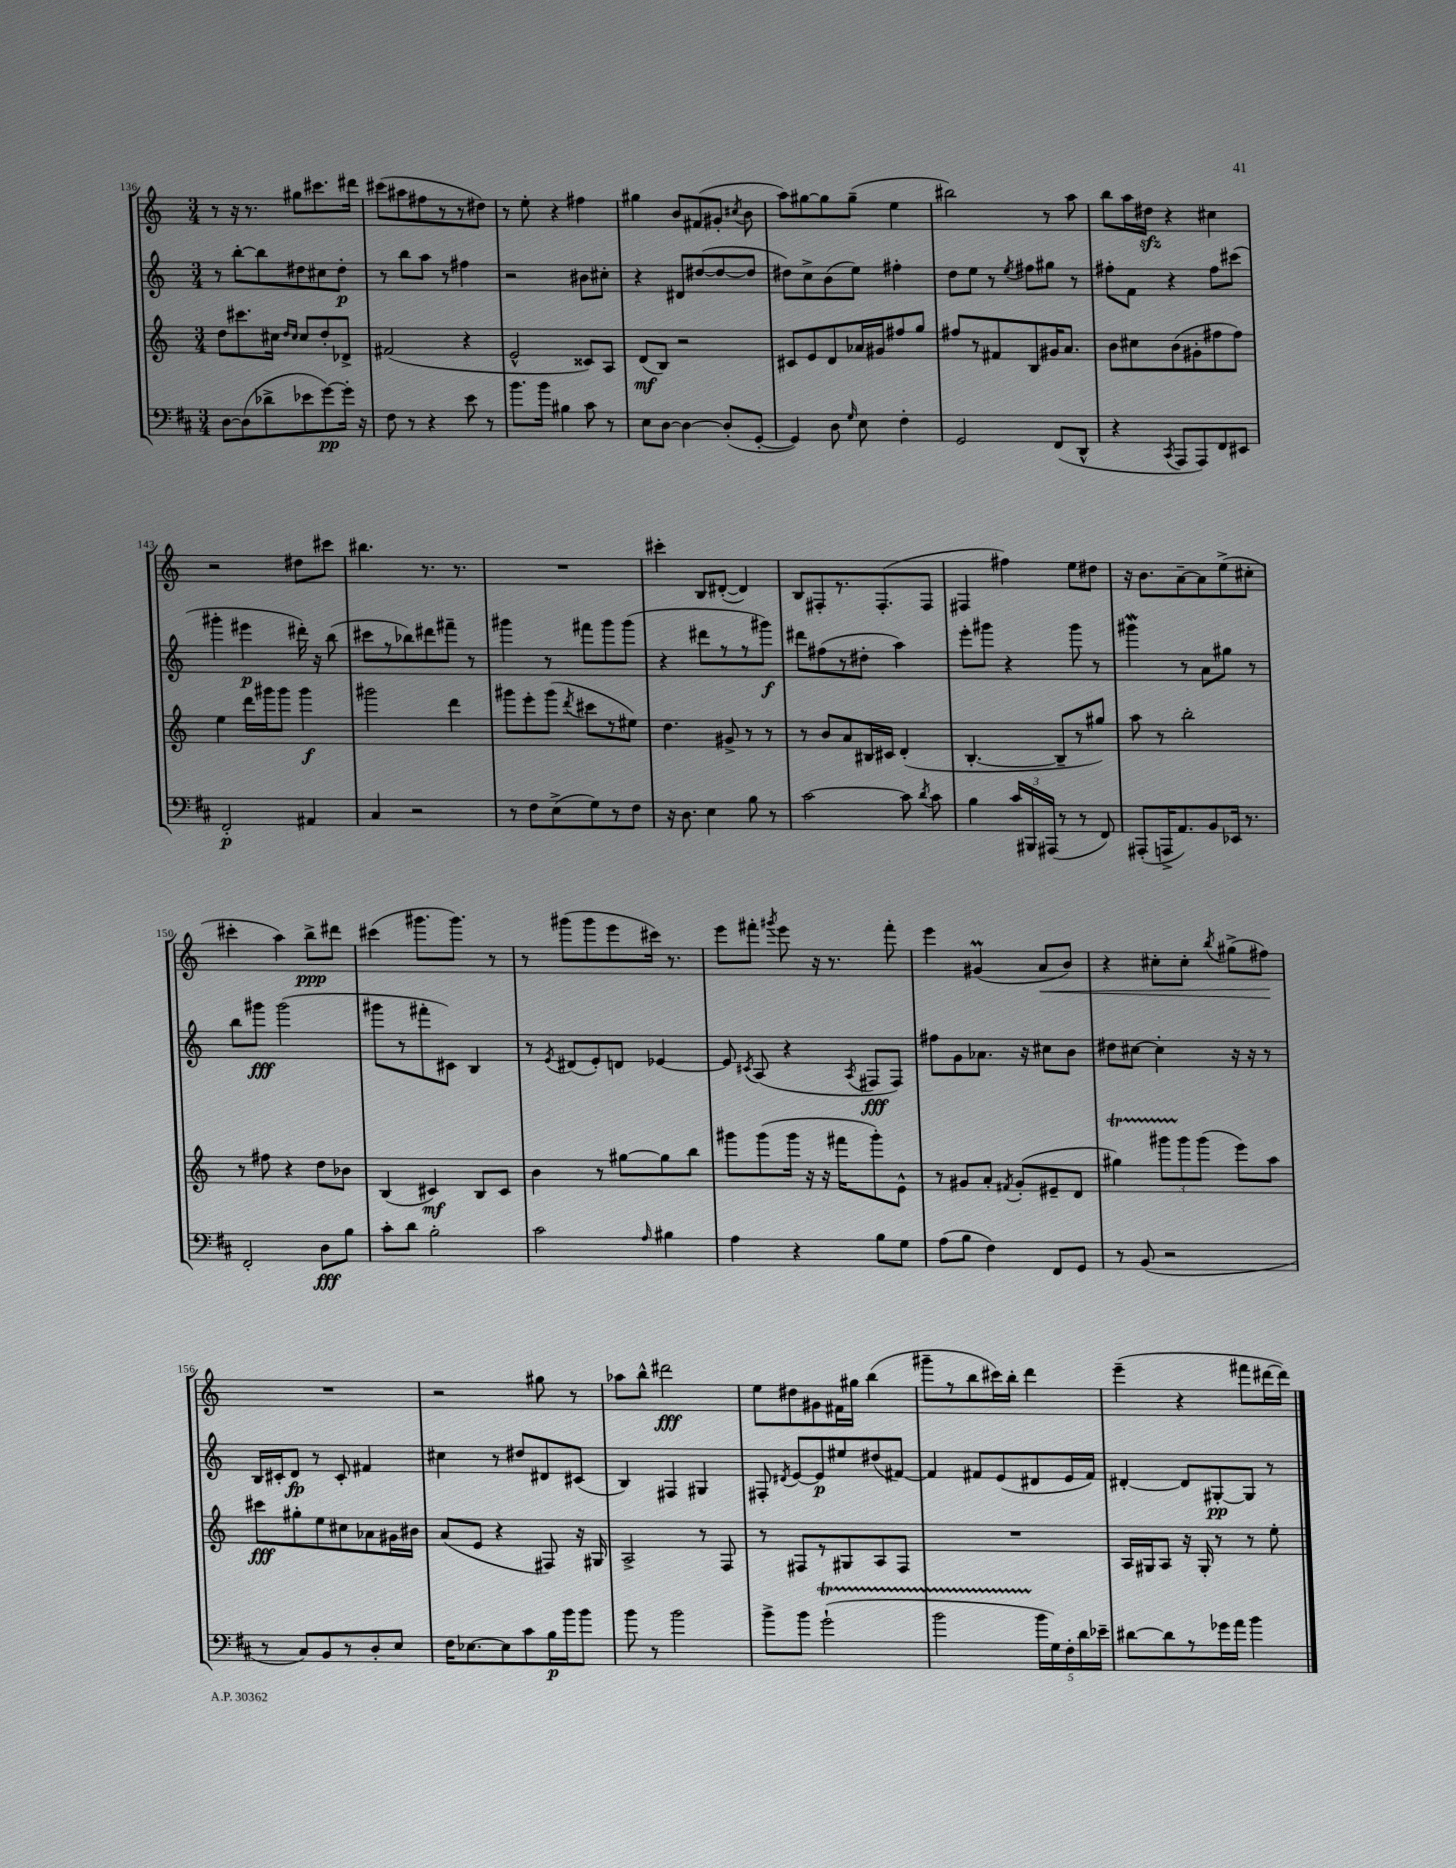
<<
\new StaffGroup <<
\new Staff = "s0" {
    \clef treble \key c \major \numericTimeSignature \time 3/4
    \autoBeamOff r8 r16 r8. gis''8[ cis'''8. dis'''16] |
    cis'''8[( ais''8 fis''8 r8 r8 dis''8]) |
    r8 e''8-. r4 fis''4 |
    gis''4 b'8[ fis'8( gis'8]-. \acciaccatura { cis''8 } b'8 |
    a''8[) gis''8~ gis''8 gis''8]--( e''4 |
    bis''2) r8 a''8 |
    b''8[ a''16 dis''16]\sfz r4 cis''4 |
    r2 dis''8[ cis'''8] |
    bis''4. r8. r8. |
    R2. |
    cis'''4-. b8[ dis'8]~-.( dis'4) |
    b8[ fis8-. r8. fis8.-.( fis8] |
    fis4 fis''4) e''8[ dis''8] |
    r16 b'8.[ a'8~-- a'8 e''8->( cis''8]-. |
    cis'''4-. a''4) b''8[->\ppp dis'''8] |
    cis'''4( gis'''8.[ gis'''8.]) r8 |
    r8 gis'''8[( gis'''8 e'''8 cis'''16]) r8. |
    e'''8[ fis'''8]-. \acciaccatura { gis'''8 } e'''8 r16 r8. fis'''8-. |
    e'''4 gis'4\prall( a'8[\< b'8]) |
    r4 cis''8[-. cis''8]-. \acciaccatura { b''8 } gis''8[->( fis''8]\!) |
    R2. |
    r2 gis''8 r8 |
    aes''8[ b''8]-^ dis'''2\fff |
    e''8[ dis''8 gis'8 fis'16 gis''16] b''4( |
    gis'''8[-- r8 b''8 cis'''16) b''16]-. d'''4 |
    e'''4--( r4 fis'''8[ dis'''16~ dis'''16]) \bar "|." |
}
\new Staff = "s1" {
    \clef treble \key c \major \numericTimeSignature \time 3/4
    \autoBeamOff r8 b''8[~-. b''8 dis''8 cis''8 dis''8]-.\p |
    r8 b''8[ a''8] r8 fis''4 |
    r2 bis'8[ cis''8]-. |
    r4 dis'8[ dis''8~( dis''8~ dis''8] |
    dis''8[) c''8-> b'8( e''8]) fis''4-. |
    d''8[ e''8] r8 \acciaccatura { e''8 } fis''8[ gis''8] r8 |
    fis''8[-. f'8] r4 fis''8[ cis'''8]( |
    gis'''4-. eis'''4\p dis'''16-.) r16 b''8( |
    cis'''8[ r8 bes''8) dis'''8 fis'''8]-- r8 |
    gis'''4 r8 fis'''8[ gis'''8 gis'''8]( |
    r4 dis'''8[ r8 r8 gis'''8]\f) |
    dis'''8[ fis''8( r8 dis''8]-. a''4) |
    e'''8[-. gis'''8] r4 gis'''8 r8 |
    gis'''4\mordent r8 a'8[ gis''8] r8 |
    b''8[ gis'''8]\fff gis'''2( |
    gis'''8[ r8 fis'''8-. cis'8]) b4 |
    r8 \acciaccatura { e'8 } dis'8[( e'8-.) d'8] ees'4~ |
    ees'8 \acciaccatura { cis'8 } a8( r4 \acciaccatura { a8 } fis8[\fff fis8]) |
    fis''8[ g'8 aes'8.] r16 cis''8[ b'8] |
    dis''8[ cis''8]~ cis''4-. r16 r16 r8 |
    b16[ cis'16-. d'8]\fp r8 cis'8-. fis'4 |
    cis''4 r8 dis''8[ dis'8 cis'8]( |
    b4) fis4 gis4 |
    fis8-. \acciaccatura { dis'8 } e'8[~ e'8\p eis''8 dis''8( fis'8]~) |
    fis'4 fis'8[ e'8( dis'8 e'16 fis'16]) |
    dis'4~-. dis'8[ gis8~-.\pp gis8] r8 \bar "|." |
}
\new Staff = "s2" {
    \clef treble \key c \major \numericTimeSignature \time 3/4
    \autoBeamOff d''8[ cis'''8. cis''16] \grace { d''16[ cis''16] } cis''8[ d''8-. des'8]-> |
    fis'2( r4 |
    e'2-^ cisis'8[) a8] |
    d'8[\mf( b8]) r2 |
    cis'8[ e'8 d'8 aes'16 gis'16 fis''8 g''8] |
    fis''8[ r8 fis'8 b8 gis'16 a'8.] |
    b'8[ cis''8 b'8( gis'8-. fis''8 fis''8]) |
    e''4 d'''16[ gis'''16 gis'''8] gis'''4\f |
    gis'''2 d'''4 |
    gis'''8[ e'''8-. gis'''8]( \acciaccatura { d'''8 } cis'''8[ r8 eis''8]) |
    d''4. gis'8-> r8 r8 |
    r8 b'8[ a'8 bis16 cis'16] d'4-.( |
    b4.~-. b8[-- r8 gis''8]) |
    a''8 r8 b''2-. |
    r8 fis''8 r4 d''8[ bes'8] |
    b4( cis'4\mf) b8[ cis'8] |
    b'4 r8 gis''8[~ gis''8 b''8] |
    gis'''8[ gis'''8( gis'''16] r16 r16 fis'''16[ gis'''8-.) e'8]-^ |
    r8 gis'8[ a'8]-. \acciaccatura { fis'8 } gis'8[-.( eis'8-- d'8] |
    gis''4\startTrillSpan) \tuplet 3/2 { gis'''8[ gis'''8\stopTrillSpan gis'''8]( } e'''8[) a''8] |
    cis'''8[\fff gis''8-. e''8 cis''8 aes'8 gis'16 bis'16] |
    a'8[( e'8] r4 fis8) r16 gis16 |
    a2-> r8 f8 |
    r8 fis8[ r8 gis8 a8 fis8] |
    R2. |
    a16[ gis16 a8] r16 gis16-. r8 r8 e''8-. \bar "|." |
}
\new Staff = "s3" {
    \clef bass \key d \major \numericTimeSignature \time 3/4
    \autoBeamOff d8[~ d8( des'8-> ees'8 g'8~\pp) g'16]-. r16 |
    fis8 r8 r4 e'8 r8 |
    b'8.[ b'16] bis4 cis'8 r8 |
    e8[ d8]~ d4~ d8[-.( g,8]~-. |
    g,4) d8 \grace { g16 } e8 fis4-. |
    g,2 fis,8[( d,8]-^ |
    r4 \acciaccatura { cis,8 } a,,8[ a,,8) fis,8 eis,8] |
    fis,2-.\p ais,4 |
    cis4 r2 |
    r8 fis8[ e8->( g8) r8 fis8] |
    r16 d8. e4 b8 r8 |
    cis'2~ cis'8 \acciaccatura { d'8 } cis'8 |
    b4 \tuplet 3/2 { cis'16[ bis,,16 ais,,16]( } r8 r8 fis,8) |
    ais,,8[-.( a,,16-> a,8.) b,8 ees,16] r8. |
    fis,2-. d8[\fff b8] |
    cis'8[-. d'8] b2-. |
    cis'2 \grace { a16 } bis4 |
    a4 r4 b8[ g8] |
    a8[( b8] fis4) fis,8[ g,8] |
    r8 b,8( r2 |
    r8 cis8[) b,8 r8 d8-. e8] |
    fis16[ ees8.~ ees8 cis'8 b16\p b'16 b'8] |
    b'8 r8 b'2 |
    b'8[-> b'8] g'2-!\startTrillSpan( |
    b'2 \tuplet 5/4 { b'16[\stopTrillSpan g16) fis16-. d'16 ees'16]-- } |
    dis'8[~ dis'8 r8 ges'16 a'16] b'4 \bar "|." |
}
>>
>>
\layout { \context { \Score currentBarNumber = #136 } }
